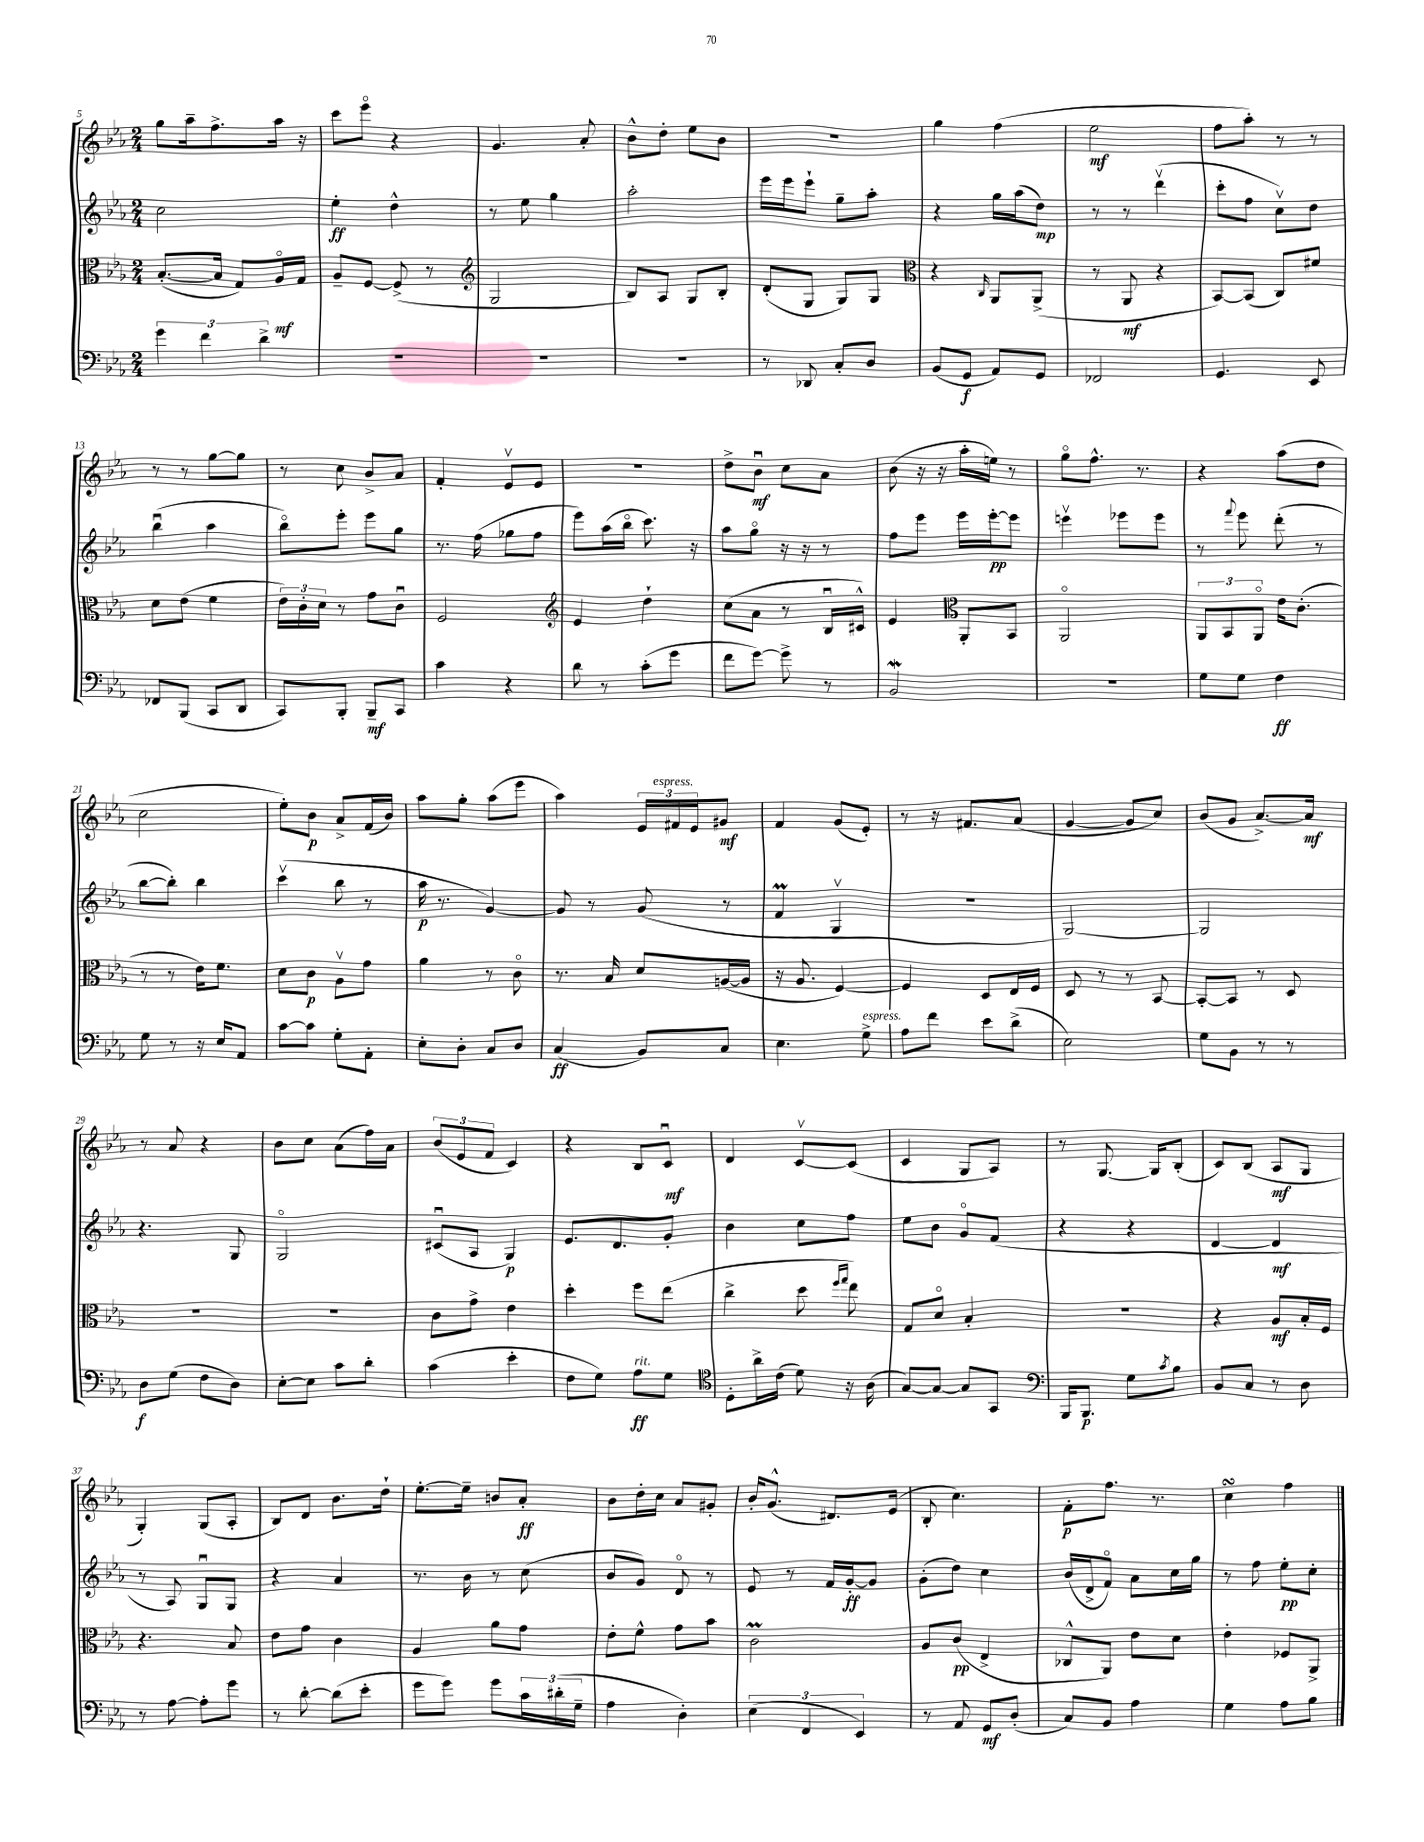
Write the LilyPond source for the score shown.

<<
\new StaffGroup <<
\new Staff = "s0" {
    \clef treble \key ees \major \numericTimeSignature \time 2/4
    g''8 aes''16-- f''8.-> aes''16 r16 |
    c'''8 ees'''8\flageolet r4 |
    g'4. aes'8-. |
    bes'8-^ d''8-. ees''8 bes'8 |
    r2 |
    g''4 f''4( |
    ees''2\mf |
    f''8 aes''8-.) r8 r8 |
    r8 r8 g''8~ g''8 |
    r8 c''8 bes'8-> aes'8 |
    f'4-. ees'8\upbow ees'8 |
    R2 |
    d''8-> bes'8\downbow\mf c''8 aes'8 |
    bes'8( r16 r16 aes''16-. e''16) r8 |
    g''8\flageolet f''8.-^ r8. |
    r4 aes''8( d''8 |
    c''2 |
    ees''8-.) bes'8\p aes'8-> f'16( bes'16) |
    aes''8 g''8-. aes''8( ees'''8 |
    aes''4) \tuplet 3/2 { ees'16 fis'16^\markup { \italic "espress." } ees'16 } gis'8\mf |
    f'4 g'8( ees'8-.) |
    r8 r16 fis'8. aes'8( |
    g'4~ g'8 c''8) |
    bes'8( g'8 aes'8.~->) aes'16\mf |
    r8 aes'8 r4 |
    bes'8 c''8 aes'8( f''16) aes'16 |
    \tuplet 3/2 { bes'8( ees'8 f'8 } c'4) |
    r4 bes8 c'8\downbow\mf |
    d'4 c'8~\upbow c'8( |
    c'4 g8 aes8) |
    r8 g8.~ g16 bes8-.( |
    c'8) bes8( aes8\mf g8 |
    g4-.) g8( aes8-. |
    bes8) d'8 bes'8. d''16-! |
    ees''8.~-. ees''16-- b'8 aes'8-.\ff |
    bes'8 d''16-. c''16 aes'8 gis'8-. |
    bes'16-. g'8.-^( dis'8.) ees'16( |
    bes8-. c''4.) |
    f'8-.\p f''8. r8. |
    c''4\turn f''4 \bar "|." |
}
\new Staff = "s1" {
    \clef treble \key ees \major \numericTimeSignature \time 2/4
    c''2 |
    ees''4-.\ff d''4-^ |
    r8 ees''8 g''4 |
    aes''2-. |
    ees'''16 ees'''16 ees'''8-! g''8-- aes''8-. |
    r4 g''16 aes''16( d''8\mp) |
    r8 r8 d'''4\upbow( |
    c'''8-. f''8 c''8\upbow) d''8 |
    bes''4\downbow( aes''4 |
    bes''8\flageolet) ees'''8-. ees'''8 g''8 |
    r8. f''16( ges''8 f''8 |
    ees'''8) aes''16( bes''16\flageolet c'''8.) r16 |
    aes''8 g''8\flageolet r16 r16 r8 |
    f''8 ees'''8 ees'''16 ees'''16~-.\pp ees'''8 |
    e'''4\upbow ees'''8 ees'''8 |
    r8 \appoggiatura { f'''8 } ees'''8 d'''8-.( r8 |
    bes''8~ bes''8-.) bes''4 |
    c'''4\upbow( bes''8 r8 |
    aes''16\p r8. g'4~) |
    g'8 r8 g'8( r8 |
    f'4\prall g4\upbow |
    R2 |
    g2~) |
    g2 |
    r4. g8 |
    g2\flageolet |
    cis'8\downbow( aes8 g4\p) |
    ees'8. d'8. g'8-. |
    bes'4 c''8 f''8 |
    ees''8 bes'8 g'8\flageolet f'8( |
    r4 r4 |
    d'4~ d'4\mf |
    r8 aes8) g8\downbow g8 |
    r4 aes'4 |
    r8. bes'16 r8 c''8( |
    bes'8 g'8) d'8\flageolet r8 |
    ees'8 r8 f'16 g'16~-.\ff g'8 |
    g'8-.( d''8) c''4 |
    bes'16( d'16-> f'8\flageolet) aes'8 c''16 g''16 |
    r8 f''8 ees''8-.\pp c''8-. \bar "|." |
}
\new Staff = "s2" {
    \clef alto \key ees \major \numericTimeSignature \time 2/4
    bes8.~-.( bes16 g8) aes16\flageolet\mf g16 |
    aes8-- f8~ f8->( r8 |
    \clef treble g2 |
    bes8) aes8 g8 bes8-. |
    d'8-.( g8 g8) g8 |
    \clef alto r4 \grace { c16 } aes,8 aes,8->( |
    r8 aes,8\mf r4 |
    bes,8~) bes,8( c8) fis'8 |
    d'8 ees'8( f'4 |
    \tuplet 3/2 { ees'16) c'16-. d'16 } r8 g'8 c'8\downbow |
    f2 |
    \clef treble ees'4 d''4-! |
    c''8( aes'8 r8 bes16\downbow cis'16-^) |
    ees'4 \clef alto aes,8-. bes,8 |
    aes,2\flageolet |
    \tuplet 3/2 { aes,8 bes,8 aes,8\flageolet } ees'16 c'8.-.( |
    r8 r8 ees'16) f'8. |
    d'8 c'8\p aes8\upbow g'8 |
    aes'4 r8 c'8\flageolet |
    r8. bes16 d'8 a16~( a16 |
    r16 aes8. f4~) |
    f4 d8 ees16 f16 |
    d8 r8 r8 bes,8~ |
    bes,8~-. bes,8 r8 d8 |
    r2 |
    R2 |
    c'8 g'8-> ees'4 |
    d''4-. f''8 ees''8( |
    c''4-> d''8 \grace { f''16 g''16 } ees''8) |
    g8 d'8\flageolet bes4-. |
    R2 |
    r4 aes8\mf bes16-. f16 |
    r4. bes8 |
    ees'8 g'8 c'4 |
    aes4 aes'8 g'8 |
    ees'8-. f'8-^ g'8 bes'8 |
    c'2\prall |
    aes8 c'8\pp( ees4-> |
    ces8-^ aes,8) ees'8 d'8 |
    ees'4-. fes8 aes,8-> \bar "|." |
}
\new Staff = "s3" {
    \clef bass \key ees \major \numericTimeSignature \time 2/4
    \tuplet 3/2 { g'4 f'4 d'4-> } |
    R2 |
    R2 |
    R2 |
    r8 des,8 c8-. d8 |
    bes,8( g,8\f aes,8) g,8 |
    fes,2 |
    g,4. ees,8 |
    fes,8 bes,,8( c,8 d,8 |
    c,8) bes,,8-. bes,,8--\mf c,8 |
    c'4 r4 |
    d'8 r8 c'8-.( g'8 |
    f'8 g'8~) g'8-> r8 |
    bes,2\mordent |
    R2 |
    g8 g8 f4\ff |
    g8 r8 r16 ees16 aes,8 |
    c'8~ c'8 g8-. aes,8-. |
    ees8-. d8-. c8 d8 |
    c4\ff( bes,8) c8 |
    ees4. g8->^\markup { \italic "espress." } |
    aes8 f'8 ees'8 d'8->( |
    ees2) |
    g8 bes,8 r8 r8 |
    d8\f g8( f8 d8) |
    ees8~-. ees8 c'8 d'8-. |
    c'4( ees'4-. |
    f8 g8) aes8\ff^\markup { \italic "rit." } g8 |
    \clef tenor d8-. aes'16-> c'16( d'8) r16 aes16( |
    g8~) g8~ g8 g,8 |
    \clef bass bes,,16 bes,,8.\p g8 \acciaccatura { c'8 } bes8 |
    bes,8 c8 r8 d8 |
    r8 aes8~ aes8-. g'8 |
    r8 d'8~-. d'8( ees'8-. |
    g'8 g'8) g'8 \tuplet 3/2 { c'16 dis'16-.( g16-- } |
    aes4 d4-.) |
    \tuplet 3/2 { ees4( f,4 ees,4) } |
    r8 aes,8 g,8\mf d8-.( |
    c8) bes,8 aes4 |
    g4 aes8 bes8 \bar "|." |
}
>>
>>
\layout { \context { \Score currentBarNumber = #5 } }
